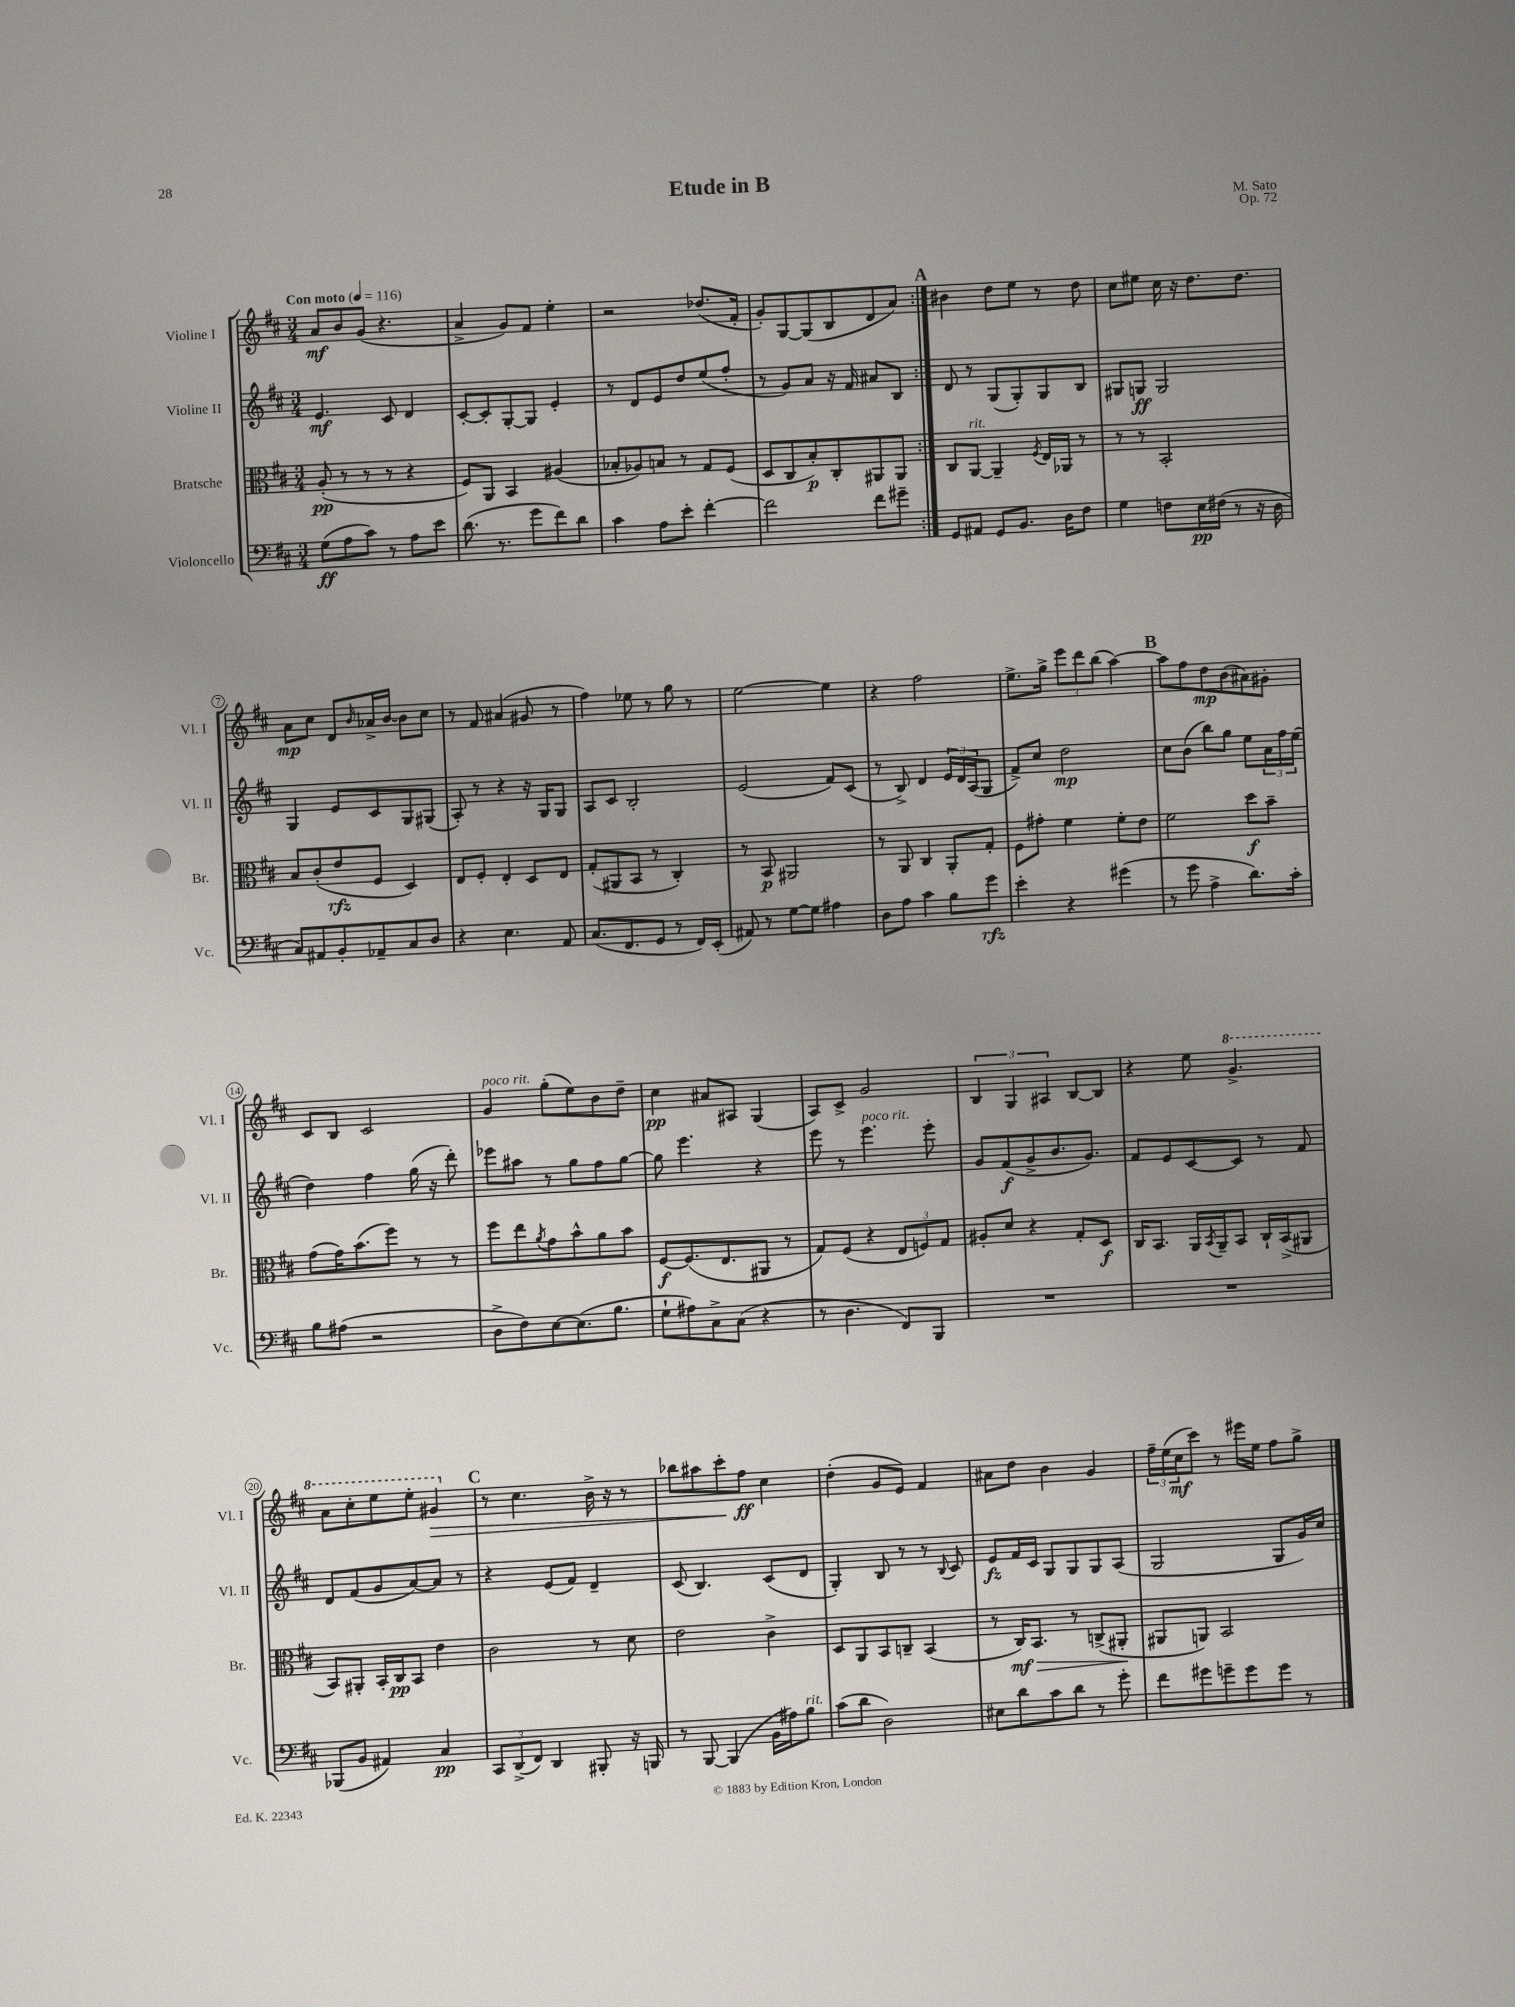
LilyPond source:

\header { title = "Etude in B" composer = "M. Sato" opus = "Op. 72" }
<<
\new StaffGroup <<
\new Staff = "s0" \with { instrumentName = "Violine I" shortInstrumentName = "Vl. I" } {
    \clef treble \key d \major \numericTimeSignature \time 3/4 \tempo "Con moto" 4 = 116
    \repeat volta 2 { a'8\mf b'8 g'8( r4. |
    a'4-> g'8) fis'8 e''4-. |
    r2 des''8.( fis'16-. |
    g'8-.) g8~ g8( b8 d'8 a'8) | }
    \mark \markup { \bold "A" } bis'4 d''8 e''8 r8 d''8 |
    cis''8 eis''8 cis''16 r16 d''8. d''8. |
    a'8\mp cis''8 d'8 \grace { b'16 } aes'16-> b'16~ b'8 cis''8 |
    r8 fis'8 ais'4( gis'8 r8 |
    fis''4) ees''8 r8 g''8 r8 |
    e''2~ e''4 |
    r4 fis''2 |
    e''8.-> g''16-> \tuplet 3/2 { e'''8 d'''8 b''8( } a''4~) |
    \mark \markup { \bold "B" } a''8 fis''8 d''8\mp b'8( ais'8) gis'8-. |
    cis'8 b8 cis'2 |
    g'4^\markup { \italic "poco rit." } g''8-.( e''8) b'8 d''8-- |
    cis''4\pp ais'8 ais8 g4( |
    a8) cis'8-> g'2 |
    \tuplet 3/2 { b4 g4 ais4 } b8~ b8 |
    r4 e''8 \ottava #1 g''4.-> |
    a''8 cis'''8-. e'''8 e'''8-. gis''4\> \ottava #0 |
    \mark \markup { \bold "C" } r8 cis''4. b'16-> r16 r8 |
    bes''8 ais''8 cis'''8-.\! fis''8\ff cis''4 |
    d''4-.( g'8 e'8) fis'4 |
    ais'8 d''8 b'4 g'4 |
    \tuplet 3/2 { fis''16-- e''16( cis''16\mf } cis'''8) r8 eis'''16 e''16 fis''8 g''8-> \bar "|." |
}
\new Staff = "s1" \with { instrumentName = "Violine II" shortInstrumentName = "Vl. II" } {
    \clef treble \key d \major \numericTimeSignature \time 3/4
    \repeat volta 2 { e'4.\mf cis'8 d'4 |
    cis'8~-. cis'8-. g8~-. g8 e'4-. |
    r8 d'8 e'8 d''8 e''8( fis''8-. |
    r8 g'8) a'8 r16 fis'16 ais'8 b8 | }
    \mark \markup { \bold "A" } d'8 r8 g8( g8-.) g8 b8 |
    gis8 g8\ff g2 |
    g4 e'8 cis'8 g8 gis8( |
    a8-.) r8 r4 r16 g16 g8 |
    a8 cis'8 b2-. |
    e'2( fis'8) cis'8( |
    r8 b8->) d'4 \tuplet 3/2 { e'16 d'16 a16( } g8 |
    fis'8->) cis''8 d''2\mp |
    \mark \markup { \bold "B" } cis''8 b'8( b''8) g''8 e''8 \tuplet 3/2 { a'16 fis''16 e''16( } |
    d''4) fis''4 g''16( r16 d'''8-.) |
    ees'''8 ais''8 r8 g''8 fis''8 g''8~ |
    g''8 e'''4. r4 |
    e'''8 r8 e'''4.^\markup { \italic "poco rit." } e'''8-. |
    g'8 fis'8\f( g'8-> b'8. g'8.) |
    fis'8 e'8 cis'8~ cis'8 r8 fis'8 |
    d'8 fis'8( g'8 a'8~) a'8 r8 |
    \mark \markup { \bold "C" } r4 e'8( fis'8) d'4-- |
    cis'8( b4.) cis'8( d'8 |
    g4-.) b8 r8 r8 \appoggiatura { b8 } cis'8 |
    e'8\fz fis'16 cis'16 g8 g8 g8 a8( |
    g2 g8 g'16) cis''16 \bar "|." |
}
\new Staff = "s2" \with { instrumentName = "Bratsche" shortInstrumentName = "Br." } {
    \clef alto \key d \major \numericTimeSignature \time 3/4
    \repeat volta 2 { a8-.\pp( r8 r8 r8 r4 |
    fis8) a,8 b,4 ais4( |
    bes8-. aes8) b8 r8 g8 fis8( |
    d8 cis8 b8-.\p) cis8-. ais,8 ais,8 | }
    \mark \markup { \bold "A" } cis8 a,8~^\markup { \italic "rit." } a,4-- \acciaccatura { fis8 } e16 aes,16 r8 |
    r8 r8 b,2-. |
    b8 cis'8-.( e'8\rfz fis8 d4) |
    e8 fis8-. e4-. d8 e8 |
    g8-.( ais,8 b,8 r8 cis4-.) |
    r8 b,8\p ais,2 |
    r8 a,8 cis4 a,8-. g8-. |
    fis8 gis'8-. fis'4 fis'8-. e'8 |
    \mark \markup { \bold "B" } fis'2 d''8\f b'8-- |
    g'8( g'16) b'8.( fis''8) r8 r8 |
    fis''8 e''8 \acciaccatura { a'8 } g'8 b'8-^ a'8 b'8 |
    fis8~\f fis8.( e8. ais,8 r8 |
    g8) fis8( r4 \tuplet 3/2 { e8 f8) g8 } |
    ais8-. d'8 r4 g8-. d8\f |
    cis16 b,8. a,16 \acciaccatura { b,8 } a,16-- b,8 cis16-! b,16->( ais,8 |
    b,8) ais,8-. b,16-. cis16\pp b,8 e'4 |
    \mark \markup { \bold "C" } cis'2 r8 d'8 |
    e'2 cis'4-> |
    d8 a,8 b,8 c8-- b,4( |
    r8 cis16\mf\>) b,8. r8 c8->( ais,8-.\! |
    ais,8 a,8) b,2 \bar "|." |
}
\new Staff = "s3" \with { instrumentName = "Violoncello" shortInstrumentName = "Vc." } {
    \clef bass \key d \major \numericTimeSignature \time 3/4
    \repeat volta 2 { g8\ff( a8 cis'8) r8 a8 e'8 |
    d'8.( r8. g'8 fis'8) d'8 |
    cis'4 a8 e'8-. fis'4~-. |
    fis'2 fis'8 gis'8-- | }
    \mark \markup { \bold "A" } g,8 ais,8 g,8 b,8. d16 fis8 |
    g4 f8 e16\pp fis16( r8 r16 d16 |
    cis8) ais,8 b,8-. aes,8-- cis8 d8 |
    r4 e4. a,8 |
    cis8.( fis,8. g,8 r8 fis,16) e,16-.( |
    ais,8) r8 g8~ g8 ais4 |
    d8 a8 cis'4 b8 g'8\rfz |
    e'4-. r4 gis'4( |
    \mark \markup { \bold "B" } r8 g'8 a4-> d'8.) cis'16-. |
    b8 ais8( r2 |
    d8-> fis8) e8~ e8.( b8. |
    g8-! ais8) cis8-> cis8( r4 |
    r8 d4. fis,8) b,,8 |
    R2. |
    R2. |
    bes,,8( b,8 ais,4) cis4\pp |
    \mark \markup { \bold "C" } \tuplet 3/2 { cis,8 d,8->( fis,8) } d,4 bis,,8-. r16 b,,16 |
    r8 b,,8~ b,,4( b,16 ais16) b8^\markup { \italic "rit." } |
    cis'8( d'8 d2) |
    eis8 d'8 cis'8 d'8 r8 g'8-. |
    fis'8 gis'8 g'8-- g'8 g'8 r8 \bar "|." |
}
>>
>>
\layout { \context { \Score \override BarNumber.stencil = #(make-stencil-circler 0.1 0.3 ly:text-interface::print) } }
